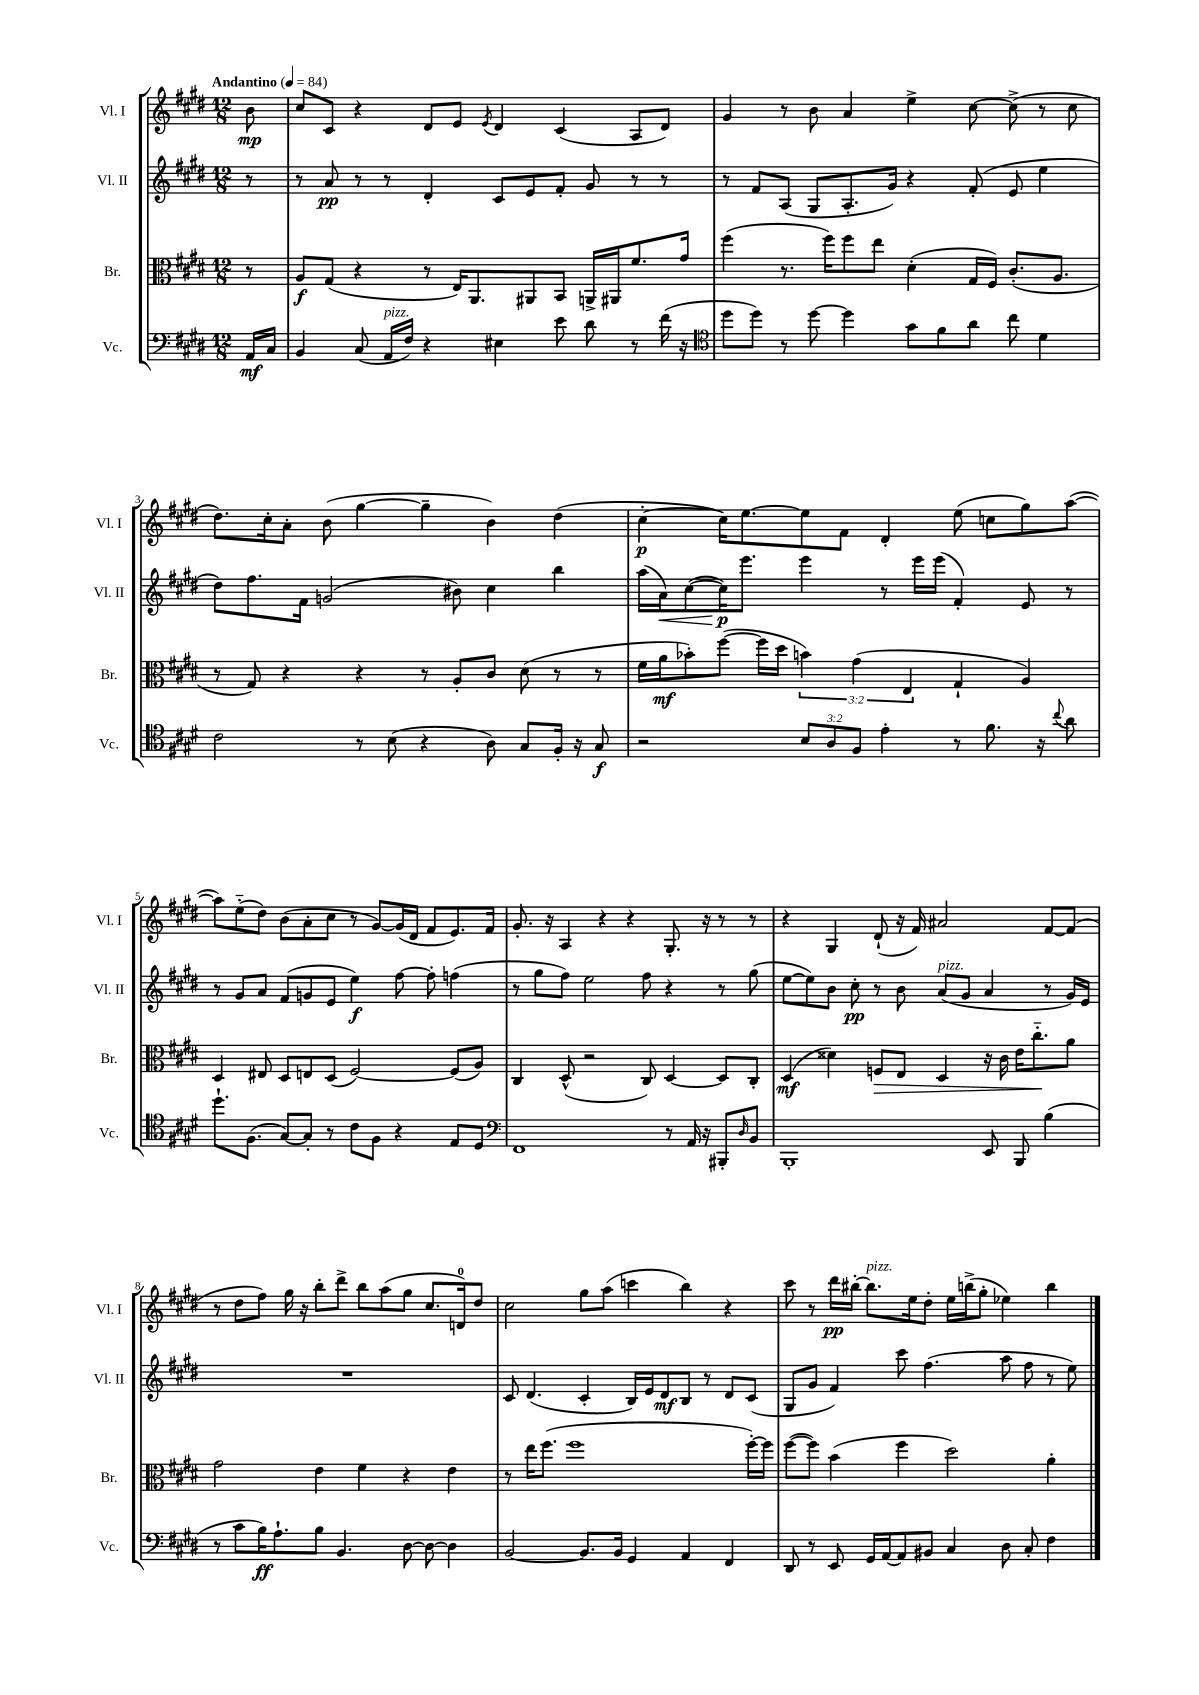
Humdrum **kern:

**kern	**dynam	**kern	**dynam	**kern	**dynam	**kern	**dynam
*part4	*part4	*part3	*part3	*part2	*part2	*part1	*part1
*staff4	*staff4	*staff3	*staff3	*staff2	*staff2	*staff1	*staff1
*I"Vc.	*	*I"Br.	*	*I"Vl. II	*	*I"Vl. I	*
*I'Vc.	*	*I'Br.	*	*I'Vl. II	*	*I'Vl. I	*
*clefF4	*	*clefC3	*	*clefG2	*	*clefG2	*
*k[f#c#g#d#]	*	*k[f#c#g#d#]	*	*k[f#c#g#d#]	*	*k[f#c#g#d#]	*
*M12/8	*	*M12/8	*	*M12/8	*	*M12/8	*
*MM84	*	*MM84	*	*MM84	*	*MM84	*
=	=	=	=	=	=	=	=
!	!	!	!	!	!	!LO:TX:a:B:t=Andantino	!
16AA/LL	mf	8r	.	8r	.	8b\	mp
16C#/JJ	.	.	.	.	.	.	.
=1	=1	=1	=1	=1	=1	=1	=1
4BB/	.	8A/L	f	8r	.	8cc#/L	.
.	.	(8G#/J	.	8a/	pp	8c#/J	.
(8C#/	.	4r	.	8r	.	4r	.
!LO:TX:a:i:t=pizz.	!	!	!	!	!	!	!
16AA/LL	.	.	.	8r	.	.	.
16F#/JJ)	.	.	.	.	.	.	.
4r	.	8r	.	4d#'/	.	8d#/L	.
.	.	16E/KL)	.	.	.	8e/J	.
.	.	8.AA/	.	.	.	.	.
.	.	.	.	.	.	8qe/	.
4E#X\	.	.	.	8c#/L	.	4d#/	.
.	.	8AA#X/	.	8e/	.	.	.
8e\	.	8BB/J	.	8f#'/J	.	(4c#/	.
8d#\	.	16AAn^/LL	.	8g#/	.	.	.
.	.	16AA#X/J	.	.	.	.	.
8r	.	8.f#/	.	8r	.	8A/L	.
(16f#\	.	.	.	8r	.	8d#/J)	.
16r	.	16g#/Jk	.	.	.	.	.
=2	=2	=2	=2	=2	=2	=2	=2
*clefC4	*	*	*	*	*	*	*
8dd#\L	.	(4ff#\	.	8r	.	4g#/	.
8dd#\J)	.	.	.	8f#/L	.	.	.
8r	.	8.r	.	(8A/J	.	8r	.
[8dd#\	.	.	.	8G#/L	.	8b\	.
.	.	16ff#\KL)	.	.	.	.	.
4dd#\]	.	8ff#\	.	8.A'/	.	4a/	.
.	.	8ee\J	.	.	.	.	.
.	.	.	.	16g#/Jk)	.	.	.
8g#\L	.	(4d#'\	.	4r	.	4ee^\	.
8f#\	.	.	.	.	.	.	.
8a\J	.	16G#/LL	.	(8f#'/	.	[8cc#\	.
.	.	16F#/JJ)	.	.	.	.	.
8cc#\	.	(8.c#'/L	.	8e/	.	(8cc#^\]	.
4d#\	.	.	.	4ee\	.	8r	.
.	.	8.A/J	.	.	.	.	.
.	.	.	.	.	.	8cc#\	.
!!LO:LB:g=z
=3	=3	=3	=3	=3	=3	=3	=3
2c#\	.	8r	.	8dd#\L)	.	8.dd#\L)	.
.	.	8G#/)	.	8.ff#\	.	.	.
.	.	.	.	.	.	16cc#'\k	.
.	.	4r	.	.	.	8a'\J	.
.	.	.	.	16f#\Jk	.	.	.
.	.	.	.	(2gn/	.	(8b\	.
8r	.	4r	.	.	.	[4gg#\	.
(8B\	.	.	.	.	.	.	.
4r	.	8r	.	.	.	4gg#~\]	.
.	.	8A'/L	.	8b#X\)	.	.	.
8A\)	.	8c#/J	.	4cc#\	.	4b\)	.
8G#/L	.	(8d#\	.	.	.	.	.
16F#'/Jk	.	8r	.	4bb\	.	(4dd#\	.
16r	.	.	.	.	.	.	.
8G#/	f	8r	.	.	.	.	.
=4	=4	=4	=4	=4	=4	=4	=4
2r	.	16f#\LL	.	(16aa\LL	.	[4cc#'\	p
!	!	!	!	!	!LO:HP:b	!	!
.	.	16a\J	mf	16a\J)	<	.	.
.	.	8b-X'\)	.	([8cc#\	.	.	.
.	.	([8ff#\J	.	16cc#\K])	p	16cc#\KL])	.
.	.	.	.	8.eee\J	[	[8.ee\	.
.	.	16ff#\LL]	.	.	.	.	.
.	.	16dd#\JJ	.	.	.	.	.
12B/L	.	6bn\)	.	4eee\	.	8ee\]	.
12A/	.	.	.	.	.	.	.
.	.	.	.	.	.	8f#\J	.
12F#/J	.	(6g#\	.	.	.	.	.
4e'\	.	.	.	8r	.	4d#'/	.
.	.	6E/	.	.	.	.	.
.	.	.	.	16eee\LL	.	.	.
.	.	.	.	(16eee\JJ	.	.	.
8r	.	4G#`/	.	4f#'/)	.	(8ee\	.
8.f#\	.	.	.	.	.	8ccn\L	.
.	.	4A/)	.	8e/	.	8gg#\)	.
16r	.	.	.	.	.	.	.
8qqcc#/	.	.	.	.	.	.	.
8a\	.	.	.	8r	.	([8aa\J	.
!!LO:LB:g=z
=5	=5	=5	=5	=5	=5	=5	=5
8.dd#`\L	.	4D#/	.	8r	.	8aa\L])	.
.	.	.	.	8g#/L	.	(8ee\	.
(8.F#\J	.	.	.	.	.	.	.
.	.	8E#X/	.	8a/J	.	8dd#\J)	.
[8G#/L)	.	8D#/L	.	(8f#/L	.	(8b\L	.
8G#'/J]	.	8En/	.	8gn/	.	8a'\	.
8r	.	(8D#/J	.	8e/J	.	8cc#\J	.
8c#\L	.	[2F#/)	.	4ee\)	f	8r	.
8F#\J	.	.	.	.	.	[8g#/L)	.
4r	.	.	.	[8ff#\	.	(16g#/L]	.
.	.	.	.	.	.	16d#/JJ	.
.	.	.	.	8ff#'\]	.	8f#/L	.
8E/L	.	(8F#/L]	.	(4ffn\	.	8.e/)	.
8D#/J	.	8A/J)	.	.	.	.	.
.	.	.	.	.	.	16f#/Jk	.
=6	=6	=6	=6	=6	=6	=6	=6
*clefF4	*	*	*	*	*	*	*
1FF#	.	4C#/	.	8r	.	8.g#'/	.
.	.	.	.	8gg#\L	.	.	.
.	.	.	.	.	.	16r	.
.	.	(8D#^^/	.	8ff#\J)	.	4A/	.
.	.	2r	.	2ee\	.	.	.
.	.	.	.	.	.	4r	.
.	.	.	.	.	.	4r	.
.	.	8C#/)	.	8ff#\	.	.	.
8r	.	[4D#/	.	4r	.	8.G#'/	.
16AA/	.	.	.	.	.	.	.
16r	.	.	.	.	.	16r	.
8BBB#X'/L	.	8D#/L]	.	8r	.	8r	.
16qqD#/	.	.	.	.	.	.	.
8BB/J	.	8C#'/J	.	(8gg#\	.	8r	.
=7	=7	=7	=7	=7	=7	=7	=7
1BBB'	.	(4D#/	mf	[8ee\L	.	4r	.
.	.	.	.	8ee\])	.	.	.
.	.	4d##X\)	.	8b\J	.	4G#/	.
.	.	.	.	8cc#'\	pp	.	.
!	!	!	!LO:HP:b	!	!	!	!
.	.	8Fn/L	>	8r	.	(8d#`/	.
.	.	8E/J	.	8b\	.	16r	.
.	.	.	.	.	.	16f#/)	.
!	!	!	!	!LO:TX:a:i:t=pizz.	!	!	!
.	.	4D#/	.	(8a/L	.	2a#X/	.
.	.	.	.	8g#/J	.	.	.
8EE/	.	16r	.	4a/	.	.	.
.	.	16c#\	.	.	.	.	.
8BBB/	.	16e\KL	.	.	.	.	.
.	.	8.cc#\	.	.	.	.	.
(4B\	.	.	.	8r	.	[8f#/L	.
.	.	8a\J	]	16g#/LL)	.	(8f#/J]	.
.	.	.	.	16e/JJ	.	.	.
!!LO:LB:g=z
=8	=8	=8	=8	=8	=8	=8	=8
8r	.	2g#\	.	1.r	.	8r	.
8c#\L	.	.	.	.	.	8dd#\L	.
16B\K)	ff	.	.	.	.	8ff#\J)	.
8.A`\	.	.	.	.	.	.	.
.	.	.	.	.	.	16gg#\	.
.	.	.	.	.	.	16r	.
8B\J	.	4e\	.	.	.	8bb'\L	.
4.BB/	.	.	.	.	.	8ddd#^\J	.
.	.	4f#\	.	.	.	8bb\L	.
.	.	.	.	.	.	(8aa\	.
[8D#\	.	4r	.	.	.	8gg#\J	.
8D#\_	.	.	.	.	.	8.cc#/L	.
4D#\]	.	4e\	.	.	.	.	.
.	.	.	.	.	.	16dn/k)	.
.	.	.	.	.	.	8dd#/J	.
=9	=9	=9	=9	=9	=9	=9	=9
[2BB/	.	8r	.	8c#/	.	2cc#\	.
.	.	16ee\KL	.	(4.d#/	.	.	.
.	.	(8.ff#\J	.	.	.	.	.
.	.	1ff#	.	.	.	.	.
8.BB/L]	.	.	.	4c#'/	.	8gg#\L	.
.	.	.	.	.	.	(8aa\J	.
16BB/Jk	.	.	.	.	.	.	.
4GG#/	.	.	.	16B/LL)	.	4cccn\	.
.	.	.	.	16e/J	.	.	.
.	.	.	.	8d#/	mf	.	.
4AA/	.	.	.	8B/J	.	4bb\)	.
.	.	.	.	8r	.	.	.
4FF#/	.	.	.	8d#/L	.	4r	.
.	.	[16ff#'\LL)	.	(8c#/J	.	.	.
.	.	16ff#\JJ]	.	.	.	.	.
=10	=10	=10	=10	=10	=10	=10	=10
8DD#/	.	([8ff#\L	.	8G#/L	.	8ccc#\	.
8r	.	8ff#\J])	.	8g#/J	.	8r	.
8EE/	.	(4b\	.	4f#/)	.	16ddd#\LL	pp
.	.	.	.	.	.	[16bb#X'\JJ	.
!	!	!	!	!	!	!LO:TX:a:i:t=pizz.	!
16GG#/LL	.	.	.	.	.	8.bb#\L]	.
[16AA/J	.	.	.	.	.	.	.
8AA/]	.	4ff#\	.	8ccc#\	.	.	.
.	.	.	.	.	.	16ee\k	.
8BB#X/J	.	.	.	(4.ff#\	.	8dd#'\J	.
4C#/	.	2dd#\)	.	.	.	16ee\LL	.
.	.	.	.	.	.	(16bbn^\J	.
.	.	.	.	.	.	8gg#'\J	.
8D#\	.	.	.	8aa\	.	4ee-X\)	.
8C#'/	.	.	.	8ff#\	.	.	.
4F#\	.	4a'\	.	8r	.	4bb\	.
.	.	.	.	8ee\)	.	.	.
==	==	==	==	==	==	==	==
*-	*-	*-	*-	*-	*-	*-	*-
